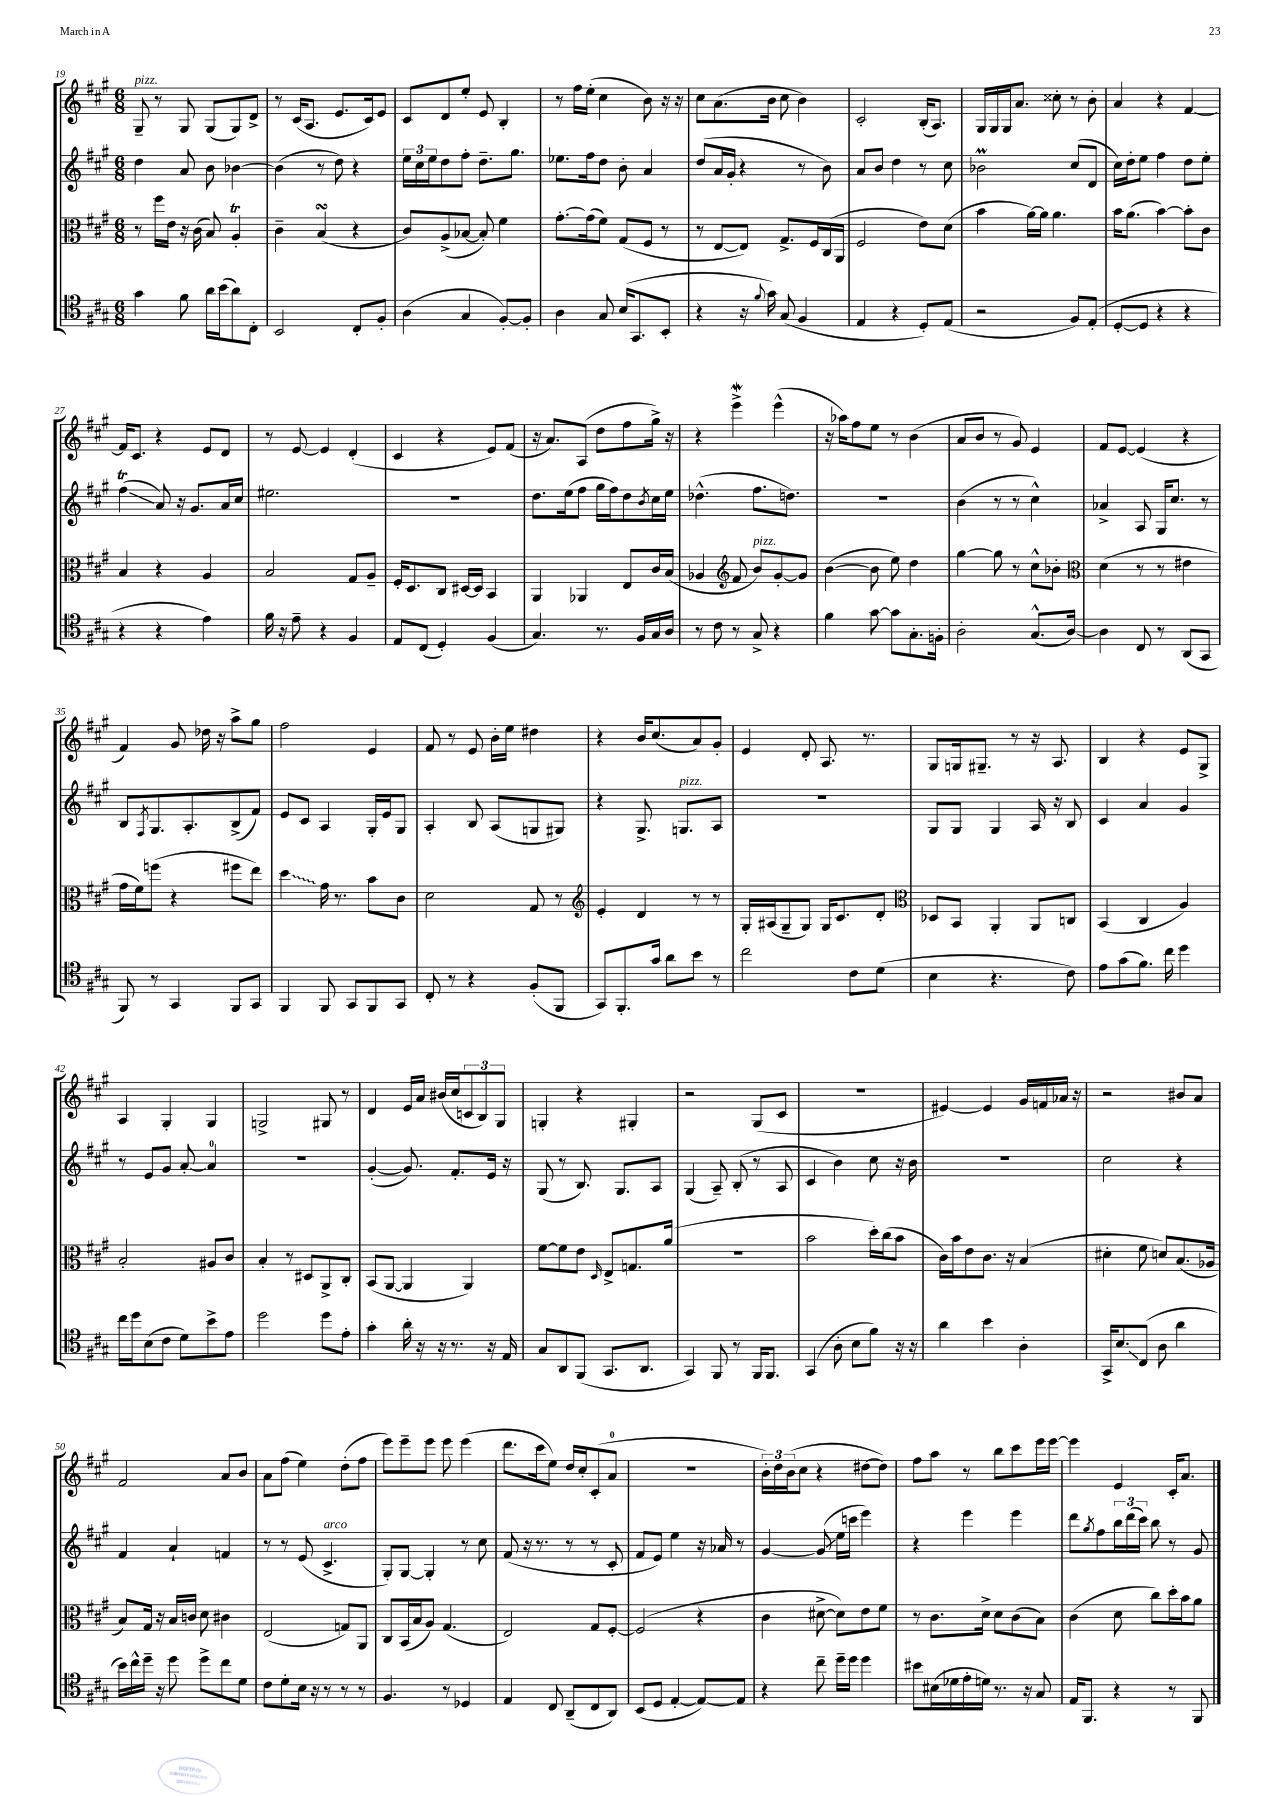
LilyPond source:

<<
\new StaffGroup <<
\new Staff = "s0" {
    \clef treble \key a \major \numericTimeSignature \time 6/8
    gis8--^\markup { \italic "pizz." } r8 gis8 gis8( gis8) d'8-> |
    r8 cis'16( a8. e'8. cis'16) e'8 |
    cis'8 d'8 e''8-. e'8 b4-. |
    r8 fis''16 e''16-.( cis''4 b'8) r16 r16 |
    cis''8 a'8.( b'16 cis''8 b'4) |
    cis'2-. b16-.( a8.) |
    gis16 gis16 gis16 a'8. cisis''8-. r8 b'8-. |
    a'4 r4 fis'4~ |
    fis'16 cis'8. r4 e'8 d'8 |
    r8 e'8~ e'4 d'4-.( |
    cis'4 r4 e'8) fis'8( |
    r16 a'8.) a8( d''8 fis''8 gis''16->) r16 |
    r4 e'''4->\mordent e'''4-^( |
    r16 aes''16) fis''8 e''8 r8 b'4( |
    a'8 b'8 r8 gis'8) e'4 |
    fis'8 e'8~ e'4( r4 |
    fis'4) gis'8 des''16 r16 a''8-> gis''8 |
    fis''2 e'4 |
    fis'8 r8 e'8 b'16-. e''16 dis''4 |
    r4 b'16 cis''8.( a'8) gis'8-. |
    e'4 d'8-. a8. r8. |
    gis8 g16 gis8.-- r8 r16 a8. |
    b4 r4 e'8 gis8-> |
    a4 gis4-. gis4 |
    g2-> gis8 r8 |
    d'4 e'16 a'16 bis'16( cis''16 \tuplet 3/2 { c'8 b8) gis8 } |
    g4-. r4 gis4-. |
    r2 gis8( cis'8 |
    R2. |
    eis'4~) eis'4 gis'16 f'16 aes'16 r16 |
    r2 bis'8 a'8 |
    fis'2 a'8 b'8 |
    a'8 fis''8( e''4) d''8-.( fis''8 |
    e'''8) e'''8-- e'''8 e'''8 e'''4( |
    d'''8. cis'''16 e''8) d''16 cis''16-. cis'8-.( a'8-0 |
    R2. |
    \tuplet 3/2 { b'16-.) d''16 b'16( } cis''8 r4 dis''8~ dis''8) |
    fis''8 a''8 r8 b''8 cis'''8 e'''16 e'''16~ |
    e'''4 e'4 cis'16-. a'8. \bar "|." |
}
\new Staff = "s1" {
    \clef treble \key a \major \numericTimeSignature \time 6/8
    d''4 a'8 b'8 bes'4~ |
    bes'4( r8 d''8) r4 |
    \tuplet 3/2 { e''16 cis''16 e''16 } d''8 fis''8-. d''8.-- gis''8. |
    ees''8. fis''16 d''8 b'8-. a'4 |
    d''8( a'16 gis'16-. r4 r8 b'8) |
    a'8 b'8 d''4 r8 cis''8 |
    bes'2\prall cis''8( d'8 |
    cis''16) d''16-. e''8 fis''4 d''8 e''8-. |
    fis''4\trill\glissando( a'8) r16 gis'8. a'16 cis''16 |
    eis''2. |
    R2. |
    d''8. e''16( fis''8 gis''16 fis''16) d''8 \acciaccatura { b'8 } cis''16 e''16 |
    des''4.-^( fis''8. d''8.) |
    R2. |
    b'4( r8 r8 cis''4-^) |
    aes'4-> a8 gis16 cis''8. r8 |
    b8 \acciaccatura { fis8 } gis8. a8.-. b8->( fis'8) |
    e'8 cis'8 a4 gis16-. e'16 gis8 |
    a4-. b8 a8( g8 gis8) |
    r4 gis8.-> g8.^\markup { \italic "pizz." } a8 |
    R2. |
    gis8 gis8 gis4 a16 r16 b8 |
    cis'4 a'4 gis'4 |
    r8 e'8 gis'8 a'8~-. a'4-0 |
    R2. |
    gis'4~-.( gis'8.) fis'8.-. e'16 r16 |
    gis8( r8 b8.) gis8. a8 |
    gis4( a8--) b8-.( r8 a8 |
    cis'4 b'4) cis''8 r16 b'16 |
    R2. |
    cis''2 r4 |
    fis'4 a'4-! f'4 |
    r8 r8 e'8( cis'4.->^\markup { \italic "arco" } |
    gis8-.) gis8~ gis4-. r8 cis''8 |
    fis'8( r16 r8. r8 r8 cis'8-. |
    fis'8 e'8) e''4 r16 aes'16 r8 |
    gis'4~ gis'8\glissando( e''16 c'''16 e'''4) |
    r4 e'''4 e'''4 |
    d'''8 \acciaccatura { gis''8 } fis''8 \tuplet 3/2 { b''16 d'''16( cis'''16) } b''8 r8 gis'8 \bar "|." |
}
\new Staff = "s2" {
    \clef alto \key a \major \numericTimeSignature \time 6/8
    r8 fis''16 e'16 r16 cis'16( b8) a4-.\trill |
    cis'4-- b4\turn( r4 |
    cis'8) a8->( bes8~ bes8-.) fis'4 |
    gis'8.~-. gis'16( fis'8) gis8( fis8 r8 |
    r8 e8~ e8) gis8.-> fis16 cis16( a,16 |
    fis2 e'8) d'8( |
    b'4 a'16~) a'16 a'4. |
    b'16 a'8.( b'4~) b'8-. cis'8 |
    b4 r4 a4 |
    b2 gis8 a8-- |
    fis16-. d8. cis8 dis16~ dis16 b,4 |
    a,4 aes,4 e8 cis'16 b16( |
    aes4 \clef treble fis'8 b'8^\markup { \italic "pizz." }) gis'8~-. gis'8 |
    b'4~( b'8 e''8) d''4 |
    gis''4~ gis''8 r8 cis''8-^ bes'8-. |
    \clef alto d'4( r8 r8 eis'4 |
    gis'16 fis'16) f''8( r4 fis''8 e''8) |
    \once \override Glissando.style = #'zigzag d''4\glissando gis'16 r8. b'8 cis'8 |
    d'2 gis8 r8 |
    \clef treble e'4-. d'4 r8 r8 |
    gis16-. ais16( gis8-- gis8) gis16 cis'8. d'8-. |
    \clef alto des8 b,8 a,4-. a,8 c8 |
    b,4( cis4 a4) |
    b2-. ais8 cis'8 |
    b4-. r8 dis8 a,8-> cis8-. |
    b,8( a,8~ a,4 a,4) |
    fis'8~ fis'8 e'8 \grace { d16 } e8-> g8. a'16( |
    R2. |
    b'2 d''16-.) cis''16( b'8 |
    cis'16) b'16 e'8 cis'8. r16 b4( |
    dis'4-. fis'8 d'8) b8.( aes16 |
    b8) gis16 r16 b16 c'16 d'8 cis'4 |
    e2( g8) a,8 |
    cis8 b,16( b16 a8) gis4.( |
    e2) gis8 fis8~-. |
    fis2( r4 |
    cis'4 dis'8~-> dis'8) e'8 fis'8 |
    r8 cis'8. d'16-> d'8 cis'8( b8) |
    cis'4( d'8 cis''8) d''16-. b'16 a'8 \bar "|." |
}
\new Staff = "s3" {
    \clef tenor \key a \major \numericTimeSignature \time 6/8
    gis'4 fis'8 a'16 b'16( a'8) cis8-. |
    b,2 cis8-. fis8-. |
    a4( gis4 fis8~-.) fis8-. |
    a4 gis8 b16( gis,8. b,8-. |
    r4 r16 \appoggiatura { fis'8 } gis'16) gis8( fis4 |
    e4 r4 d8-.) e8( |
    r2 fis8) e8-.( |
    d8~-. d8 r4 r4 |
    r4 r4 e'4) |
    fis'16 r16 e'8-- r4 fis4 |
    e8 cis8( d4-.) fis4( |
    gis4.) r8. fis16 gis16 a16 |
    r8 cis'8 r8 gis8-> r4 |
    fis'4 gis'8~ gis'8 gis8.-. f16-. |
    a2-. gis8.-^( a16~) |
    a4 cis8 r8 a,8( gis,8 |
    fis,8) r8 gis,4 fis,8 gis,8 |
    fis,4 fis,8 gis,8 fis,8 gis,8 |
    cis8-. r8 r4 fis8-.( fis,8 |
    gis,8) fis,8.-. gis'16 a'8 b'8 r8 |
    cis''2 cis'8 d'8( |
    b4 r4. cis'8) |
    e'8 gis'8( fis'8.) cis''16 d''4 |
    cis''16 d''16 b8( cis'8 d'8) b'8-> e'8 |
    d''2 d''8 e'8-. |
    gis'4-. a'16-. r16 r16 r8. r16 e16 |
    gis8 a,8 fis,8( gis,8. a,8. |
    gis,4) fis,8 r8 fis,16 fis,8. |
    gis,4( a8-. b8 fis'8) r16 r16 |
    a'4 b'4 a4-. |
    gis,16-> b8.\glissando cis8( a8 a'4 |
    b'16) cis''16-^ d''16-- r16 d''8 d''8-> cis''8 d'8 |
    cis'8 d'8-. b16 r16 r8 r8 r8 |
    fis4. r8 des4 |
    e4 cis8 a,8--( cis8 a,8) |
    b,8( d8 e4~-. e8~) e8 |
    r4 cis''8-- d''16-- d''16 d''4 |
    bis'8 bis16( des'16 e'16-. d'16) r8. r16 gis8 |
    e16 fis,8. r4 r8 fis,8 \bar "|." |
}
>>
>>
\layout { \context { \Score currentBarNumber = #19 } }
